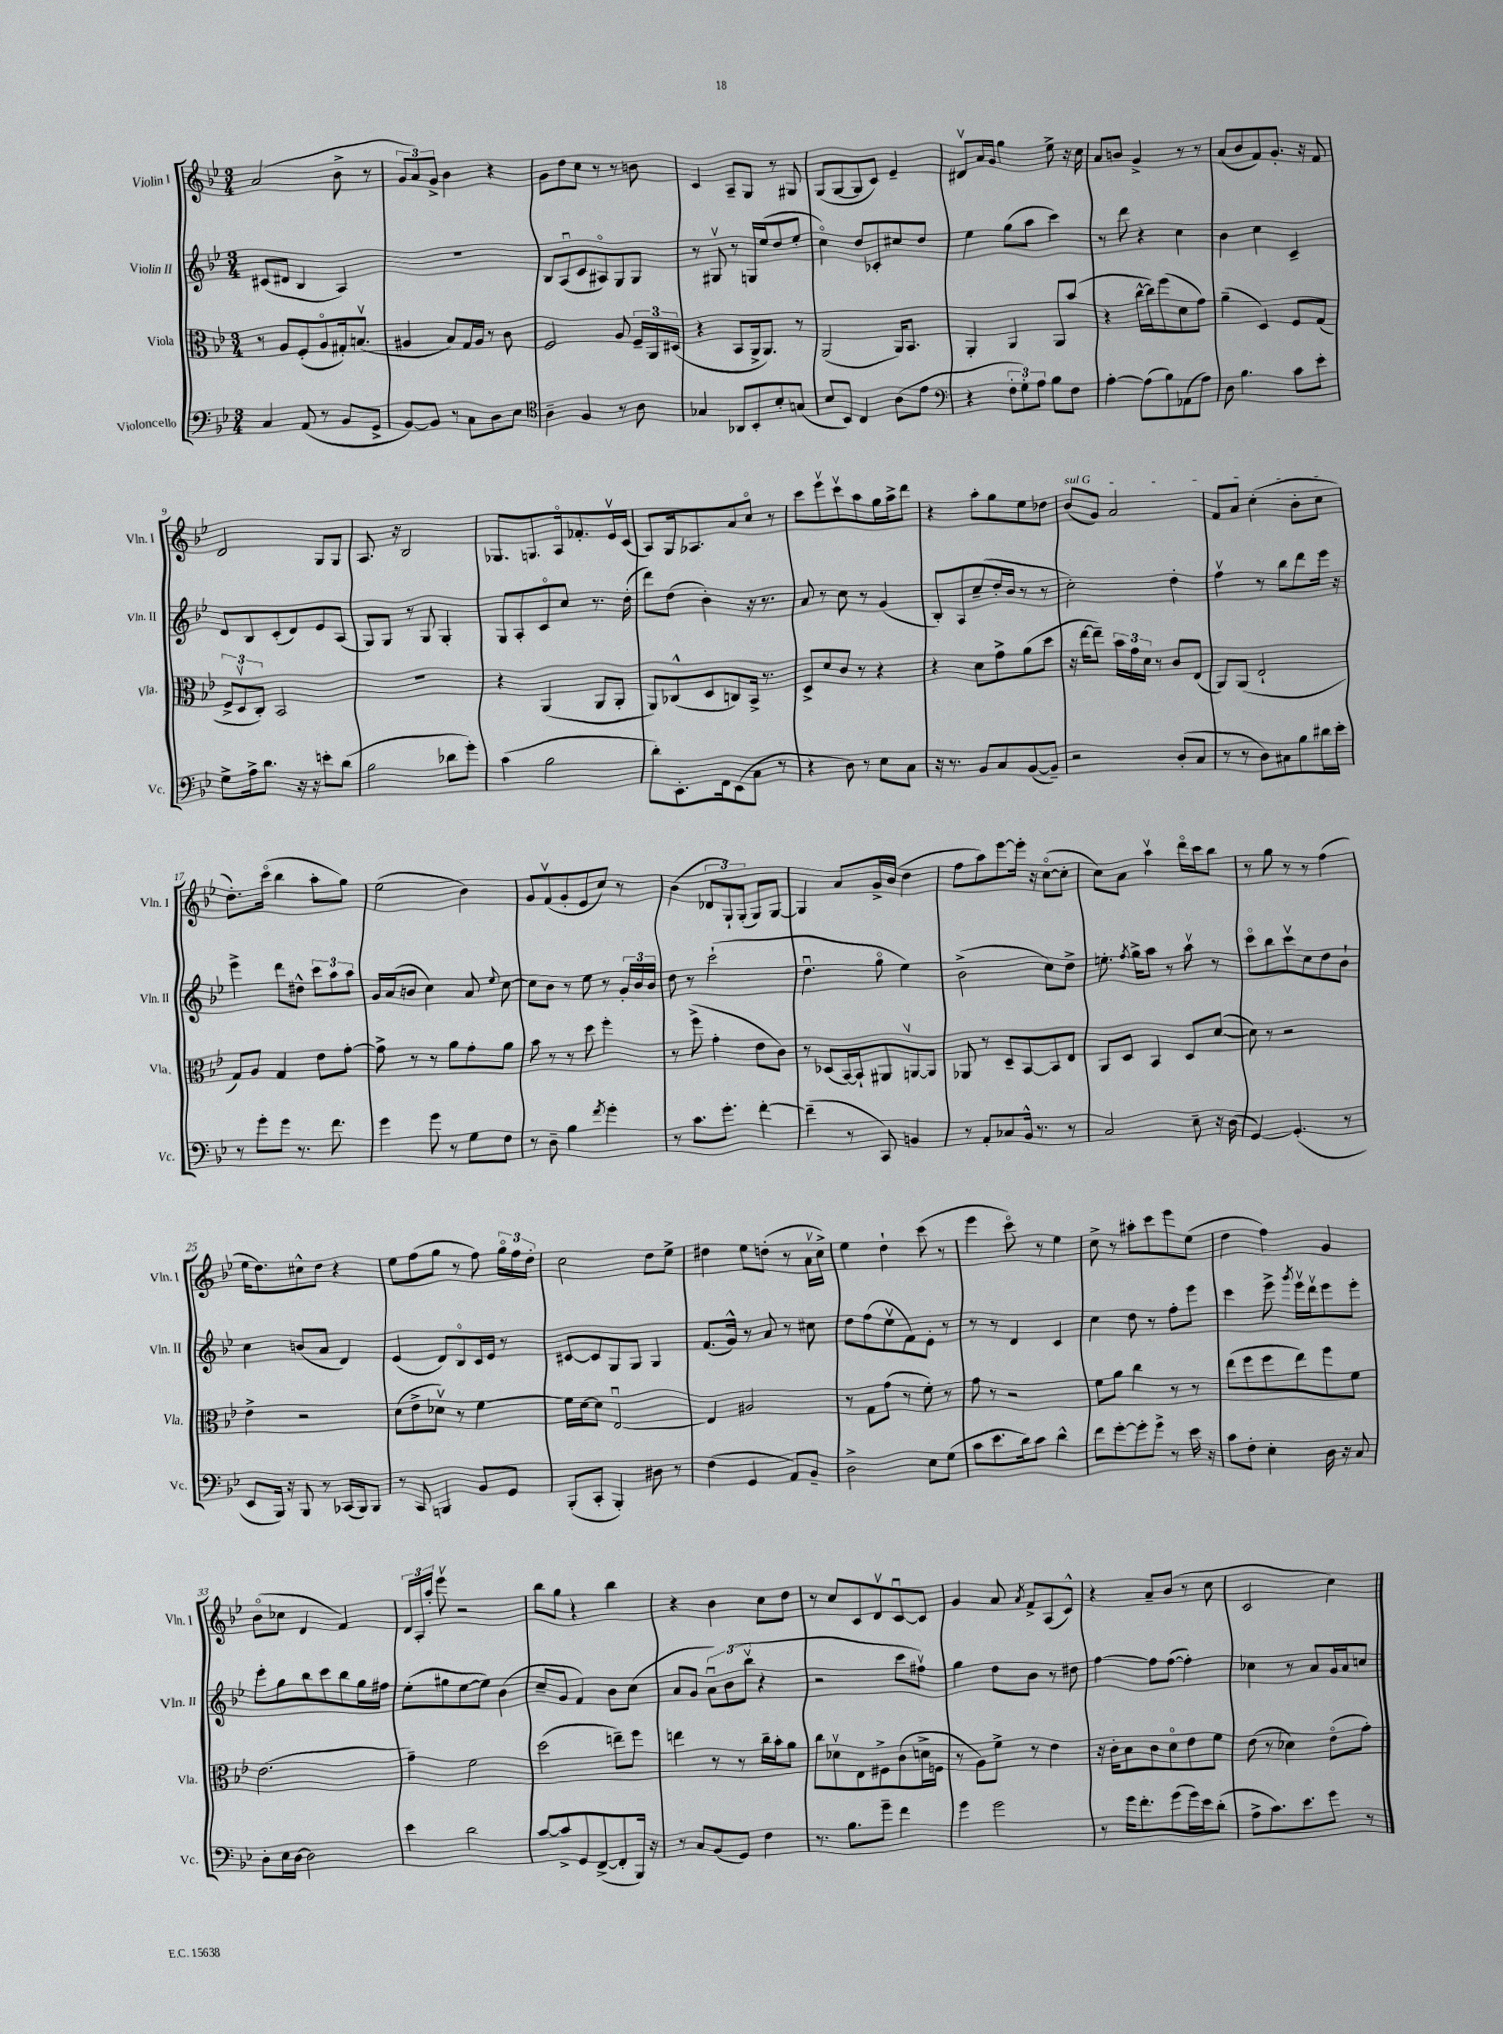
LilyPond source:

<<
\new StaffGroup <<
\new Staff = "s0" \with { instrumentName = "Violin I" shortInstrumentName = "Vln. I" } {
    \clef treble \key bes \major \numericTimeSignature \time 3/4
    \autoBeamOff a'2( bes'8-> r8 |
    \tuplet 3/2 { g'8[ a'8) g'8]-> } bes'4 r4 |
    g'8[ d''8 c''8] r8 r8 b'8 |
    c'4 a8[-- g8] r8 gis8 |
    g8[( g8~ g8 c'8]) ees'4-- |
    dis'8[\upbow a'16 g'16] g''4 ees''8-> r16 c''16 |
    a'8[ b'8] g'4-> r8 r8 |
    a'8[( bes'8 f'8) g'8.]-. r16 f'8 |
    d'2 g8[ g8] |
    a8. r16 bes2 |
    ges8.[ g8. a16\flageolet fes'8.-. ees'16\upbow c'16]( |
    a8[) g16 aes8. a'8 c''8]\flageolet r8 |
    c'''8[ ees'''8\upbow c'''8\upbow a''8 g''16 a''16-> d'''8] |
    r4 a''8[-. g''8 ees''8 des''8] |
    \once \override TextSpanner.bound-details.left.text = \markup { \italic "sul G" } bes'8[\startTextSpan( g'8]) a'2 |
    f'8[ a'8] c''4-.( bes'8[-. c''8]\stopTextSpan |
    d''8.[-.) c'''16]\flageolet( bes''4 a''8[-. g''8]) |
    ees''2( bes'4) |
    g'8[ f'8\upbow( g'8-. ees'8 c''8]) r8 |
    bes'4( \tuplet 3/2 { des'8[ g8-!) g8]-.( } g8[) g8]~ |
    g4 a'8[ g'16-> bes'16]( d''4 |
    f''8[ a''8) ees'''8~ ees'''16]-. r16 c''8[~\flageolet( c''8]-. |
    c''8[) a'8] a''4\upbow d'''16[\flageolet c'''16 bes''8] |
    r8 g''8 r8 r8 f''4( |
    ees''16[ d''8.) cis''8-^ d''8] r4 |
    ees''8[ f''8( g''8] r8 f''8) \tuplet 3/2 { g''16[\flageolet f''16 d''16]-. } |
    c''2 d''8[ ees''8]-> |
    dis''4 ees''8[ d''8]-.( r8 a'16[\upbow c''16]->) |
    ees''4 d''4-! c'''8( r8 |
    ees'''4 c'''8\flageolet) r8 ees''4 |
    c''8-> r8 ais''8[-. c'''8 ees'''8 ees''8]( |
    d''4 f''4) g'4 |
    bes'8[\flageolet( ces''8] d'4 f'4) |
    \tuplet 3/2 { d'16[ a16-. a''16]-. } ees'''8\upbow r2 |
    bes''8[ g''8] r4 bes''4 |
    r4 bes'4 c''8[ d''8] |
    r8 c''8[ c'8 d'8\upbow c'8~\downbow c'8] |
    g'4 a'8 \acciaccatura { a'8 } f'8[-> a8( c'8]-^) |
    r4 a'8[-- bes'8]( r8 c''8 |
    c'2 c''4) \bar "|." |
}
\new Staff = "s1" \with { instrumentName = "Violin II" shortInstrumentName = "Vln. II" } {
    \clef treble \key bes \major \numericTimeSignature \time 3/4
    \autoBeamOff cis'8[( dis'8] bes4 a4) |
    R2. |
    bes8[ a8\downbow( c'8 ais8\flageolet) g8 g8] |
    r8 gis8\upbow r8 g16[ ees''16( d''8 ees''8]-. |
    c''4\flageolet) d''8[ ces'8-. cis''8 d''8] |
    ees''4 g''8[( a''8] c'''4) |
    r8 d'''8 r4 c''4 |
    bes'4 c''4 c'4-- |
    d'8[ bes8 c'8-.( d'8) ees'8 a8]( |
    g8[) g8] r8 g8 g4-. |
    g8[ a8-. c'8\flageolet c''8] r8. d''16-.( |
    d'''8[) d''8]( bes'4-.) r16 r8. |
    a'8 r8 c''8 r8 g'4( |
    bes8[-.) a8 c''8--( d''16-. bes'16] r8 r8 |
    c''2-.) d''4-. |
    f''4\upbow r8 bes''8[ d'''8 ees'''16] r16 |
    ees'''4-> d'''8[ dis''8]-^ \tuplet 3/2 { c'''8[ a''8 a''8] } |
    g'16[ a'16( b'8] c''4) a'8 \appoggiatura { ees''8 } c''8~ |
    c''8[ bes'8] r8 ees''8 r8 \tuplet 3/2 { g'16[-. bes'16 bes'16] } |
    d''8 r8 c'''2-!( |
    d''4.\downbow g''8\flageolet ees''4) |
    bes'2->( c''8[) d''8]-> |
    e''8.-. \acciaccatura { f''8 } g''16[-> a''8] r8 a''8\upbow r8 |
    c'''8[\flageolet bes''8 c'''8\upbow c''8 d''8 bes'8]-! |
    c''4 b'8[( a'8] d'4) |
    ees'4( d'8[) bes8\flageolet c'16 ees'16] r8 |
    cis'8[~ cis'8 g8 g8] g4 |
    f'8.[( g'16]-^) r8 a'8 r8 cis''8 |
    d''8[ f''8( ees''8\upbow f'8) ees'8]-. r8 |
    r8 r8 d'4 c'4 |
    c''4 d''8 r8 f''8[-. ees'''8] |
    c'''4 ees'''8-> \acciaccatura { g'''8 } ees'''16[\upbow d'''16\upbow ees'''8 ees'''8]-. |
    ees'''8[-. g''8 bes''8 c'''8 bes''8 g''16 fis''16] |
    ees''8[-.( gis''8 ees''8~ ees''8]) bes'4( |
    c''8[-- g'8] f'4) bes'8[ c''8]( |
    a'8[ g'8] \tuplet 3/2 { a'8[\downbow) bes'8( bes''8]\upbow } r4 |
    r2 c'''8[ fis''8]\upbow) |
    g''4 d''8[ bes'8] r8 dis''8 |
    f''4~ f''8[ f''8]~( f''4-.) |
    ces''4 r8 a'8[ g'16 a'16 c''8] \bar "|." |
}
\new Staff = "s2" \with { instrumentName = "Viola" shortInstrumentName = "Vla." } {
    \clef alto \key bes \major \numericTimeSignature \time 3/4
    \autoBeamOff r8 a8[ f8-.( a8\flageolet gis16-.) b8.]\upbow( |
    ais4 bes8[) g16 ais16] r8 c'8 |
    f2 a8 \tuplet 3/2 { f16[-- a,16 dis16]( } |
    r4 bes,8[ a,16-> a,8.]) r8 |
    a,2( a,16[) bes,8.] |
    a,4-. a,4 a,8[ bes'8]( |
    r4 c''16[~-^ c''16) f''8( d'8 g'8]) |
    a'4--( d4) f8[ g8]( |
    \tuplet 3/2 { f8[-> d8\upbow c8]-.) } bes,2 |
    R2. |
    r4 a,4( a,8[ a,8]-. |
    a,8[) ces8-^( d8 c8) bes,16]-> r8. |
    d8[-> d'8 c'8] r8 r4 |
    r4 d'8[ g'8-> a'8( d''8] |
    r16 ees''16[~ ees''8]--) \tuplet 3/2 { bes'16[ g'16 d'16] } r8 c'8[ ees8]( |
    a,8[) a,8]( ees2-! |
    g8[) a8] g4 ees'8[ g'8]~-. |
    g'8-> r8 r8 a'8[ g'8-. a'8] |
    bes'8 r8 r8 d''8 f''4-. |
    r8 f''8->( g'4-. ees'8[ c'8]) |
    r8 des8[( bes,16~) bes,16-! ais,8 a,8~\upbow a,8] |
    aes,8 r8 d8[-- bes,8~ bes,8 ees8] |
    a,8[ d8] bes,4 d8[ d'8]~( |
    d'8) r8 r2 |
    ees'4-> r2 |
    d'8[( ees'8-> des'8]\upbow) r8 f'4~ |
    f'16[ d'16~ d'8] ees2~\downbow |
    ees4 ais2 |
    r8 g8[ g'8]( r8 f'8-.) r8 |
    g'8 r8 r2 |
    f'8[ a'8] c''4 r8 r8 |
    ees''8[( f''8 f''8 ees''8) f''8 f'8] |
    ees'2.( |
    g'4--) f'2 |
    d''2( e''8[--) f''8] |
    e''4 r8 r8 c''16[-- bes'16-. a'8] |
    c''8[ des'8\upbow ees8 fis8-> c'8( d'16-> f16] |
    r8 a8[) f'8]-> r8 ees'4 |
    r16 c'16[-. bes8 c'8 d'8\flageolet ees'8 f'8] |
    ees'8( r8 des'4) ees'8[\flageolet( g'8]-.) \bar "|." |
}
\new Staff = "s3" \with { instrumentName = "Violoncello" shortInstrumentName = "Vc." } {
    \clef bass \key bes \major \numericTimeSignature \time 3/4
    \autoBeamOff c4 a,8( r8 bes,8[ g,8]-> |
    bes,8[~) bes,8] r8 c8[ d8 ees8] |
    \clef tenor a4-- f4 r8 a8 |
    ges4 aes,8[ bes,8-. bes8-. g8]( |
    bes8[ bes,8]) c4 a8[( ees'8] |
    \clef bass r4 \tuplet 3/2 { f8[-. g8-.) a8] } bes8[ f8] |
    a4~-. a8[( bes8) aes,8( a8]) |
    d8 bes4. c'8[ ees'8]-. |
    g8[-> a16-> d'8.] r16 r16 e'8[-. d'8]( |
    bes2 des'8[ g'8]-.) |
    c'4( bes2 |
    d'8[-.) ees,8.-. f,16 ees,8( c8] r8 |
    r4 d8) r8 ees8[ c8] |
    r16 r8. bes,8[ c8 bes,8~( bes,8]--) |
    r2 d8[-.( c8] |
    r8 r8 d8[) cis8 bes8 dis'16 ees'16]-. |
    r8 g'8[-. g'8] r8. f'8. |
    g'4 g'8 r8 g8[ f8] |
    r8 d8-- bes4 \acciaccatura { f'8 } g'4-. |
    r8 c'8.[ g'8.]-. f'4~-. |
    f'4--( r8 c,8) b,4 |
    r8 a,8[-. ces8 bes,16]-^ r8. r8 |
    c2 ees8-- r16 d16( |
    g,4~) g,4.-.( r8 |
    ees,8[ bes,,16]) r16 bes,,8 r8 ces,16[( bes,,16) bes,,8] |
    r8 c,8 b,,4 bes,8[ g,8] |
    bes,,8[-.( c,8]-. bes,,4-.) dis8 r8 |
    f4( g,4 a,8[) bes,8]-- |
    d2-> ees8[ g8]( |
    c'8[ ees'8. d'16) c'8] d'4-^ |
    f'8[ g'8~-. g'8-. g'8]-> r8 ees'16 r16 |
    c'8[ f8]-. ees4-. d16 r16 c8 |
    d8[-. ees16 d16]~ d2 |
    ees'4 d'2 |
    c'8[~ c'8-> g,8 f,8~->( f,8-. bes,,16]) r16 |
    r8 c8[ bes,8( g,8]) f4 |
    r8. bes8.[ g'8]-- f'4 |
    g'4 g'2 |
    r8 g'16[ f'8.-. g'8( g'16) ees'16 d'8]-.( |
    a8[-> c'8.) ees'8. g'8] r8 \bar "|." |
}
>>
>>
